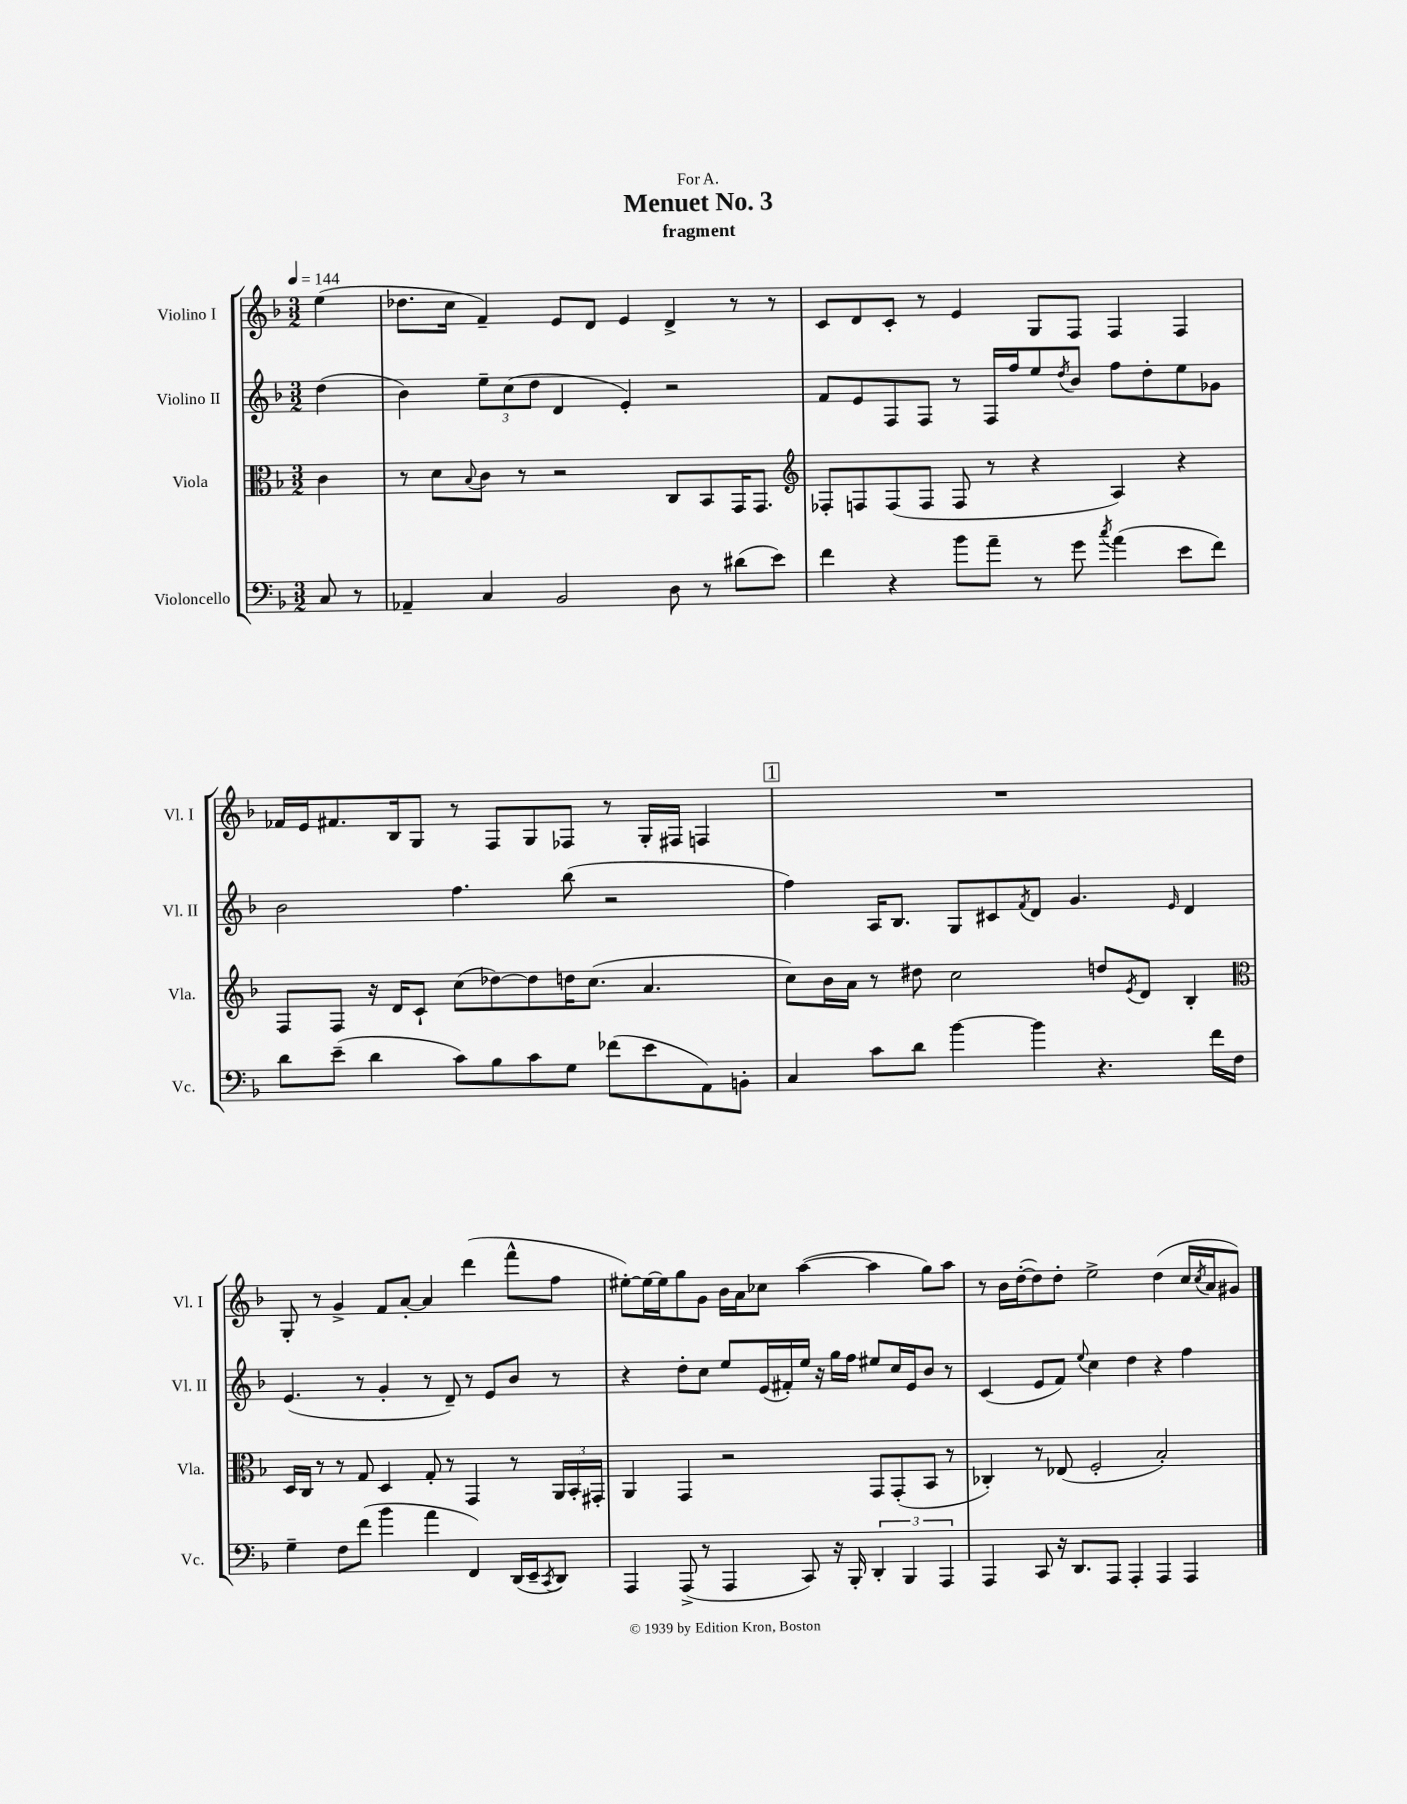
\header { title = "Menuet No. 3" subtitle = "fragment" dedication = "For A." }
<<
\new StaffGroup <<
\new Staff = "s0" \with { instrumentName = "Violino I" shortInstrumentName = "Vl. I" } {
    \clef treble \key f \major \numericTimeSignature \time 3/2 \partial 4 \tempo 4 = 144
    e''4( |
    des''8. c''16 f'4--) e'8 d'8 e'4 d'4-> r8 r8 |
    c'8 d'8 c'8-. r8 e'4 g8 f8 f4 f4 |
    fes'16 e'16 fis'8. bes16 g8 r8 f8 g8 fes8 r8 g16-. fis16 f4 |
    \mark \markup { \box "1" } R1. |
    g8-. r8 g'4-> f'8 a'8~-. a'4 d'''4( f'''8-^ f''8 |
    eis''8~-.) eis''16~ eis''16 g''8 g'8 bes'16 a'16 ces''8 a''4~( a''4 g''8) a''8 |
    r8 bes'16 d''16~-.( d''8) d''8-. e''2-> d''4( c''16 \acciaccatura { c''8 } a'16 gis'8) \bar "|." |
}
\new Staff = "s1" \with { instrumentName = "Violino II" shortInstrumentName = "Vl. II" } {
    \clef treble \key f \major \numericTimeSignature \time 3/2 \partial 4
    d''4( |
    bes'4) \tuplet 3/2 { e''8-- c''8( d''8 } d'4 e'4-.) r2 |
    f'8 e'8 f8 f8 r8 f16 f''16 e''8 \acciaccatura { d''8 } bes'8 f''8 d''8-. e''8 ges'8 |
    bes'2 f''4. bes''8( r2 |
    \mark \markup { \box "1" } f''4) a16 bes8. g8 cis'8 \acciaccatura { f'8 } d'8 g'4. \grace { e'16 } d'4 |
    e'4.( r8 g'4-. r8 d'8--) r8 e'8 bes'8 r8 |
    r4 d''8-. c''8 e''8 e'16( fis'16-.) e''16 r16 g''16 f''16 eis''8 c''16 e'16 bes'8 r8 |
    c'4( e'8 f'8) \appoggiatura { e''8 } c''4 d''4 r4 f''4 \bar "|." |
}
\new Staff = "s2" \with { instrumentName = "Viola" shortInstrumentName = "Vla." } {
    \clef alto \key f \major \numericTimeSignature \time 3/2 \partial 4
    c'4 |
    r8 d'8 \appoggiatura { bes8 } c'8 r8 r2 c8 bes,8 g,16 g,8. |
    \clef treble fes8-. f8 f8( f8 f8 r8 r4 a4) r4 |
    f8 f8 r16 d'16 c'8-! c''8( des''8~) des''8 d''16 c''8.( a'4. |
    \mark \markup { \box "1" } c''8) bes'16 a'16 r8 dis''8 c''2 d''8 \acciaccatura { e'8 } d'8 bes4-. |
    \clef alto d16 c16 r8 r8 g8 d4 g8-. r8 g,4 r8 \tuplet 3/2 { a,16 bes,16-. gis,16-. } |
    a,4 g,4 r2 g,8 g,8-.( bes,8 r8 |
    ces4-.) r8 ees8( f2-. bes2-.) \bar "|." |
}
\new Staff = "s3" \with { instrumentName = "Violoncello" shortInstrumentName = "Vc." } {
    \clef bass \key f \major \numericTimeSignature \time 3/2 \partial 4
    c8 r8 |
    aes,4-- c4 bes,2 d8 r8 dis'8( e'8) |
    f'4 r4 bes'8 a'8-- r8 g'8 \acciaccatura { c''8 } a'4( e'8 f'8) |
    d'8 e'8--( d'4 c'8) bes8 c'8 g8 fes'8( e'8 a,8) b,8-. |
    \mark \markup { \box "1" } c4 c'8 d'8 bes'4~ bes'4 r4. f'16 f16 |
    g4-- f8 f'8( bes'4 a'4 f,4) d,16( e,16-- \acciaccatura { c,8 } d,8) |
    a,,4 a,,8->( r8 a,,4 c,8) r16 bes,,16-. \tuplet 3/2 { d,4-. bes,,4 a,,4 } |
    a,,4 c,8 r16 d,8. a,,8 a,,4-. a,,4 a,,4 \bar "|." |
}
>>
>>
\layout { \context { \Score \remove "Bar_number_engraver" } }
